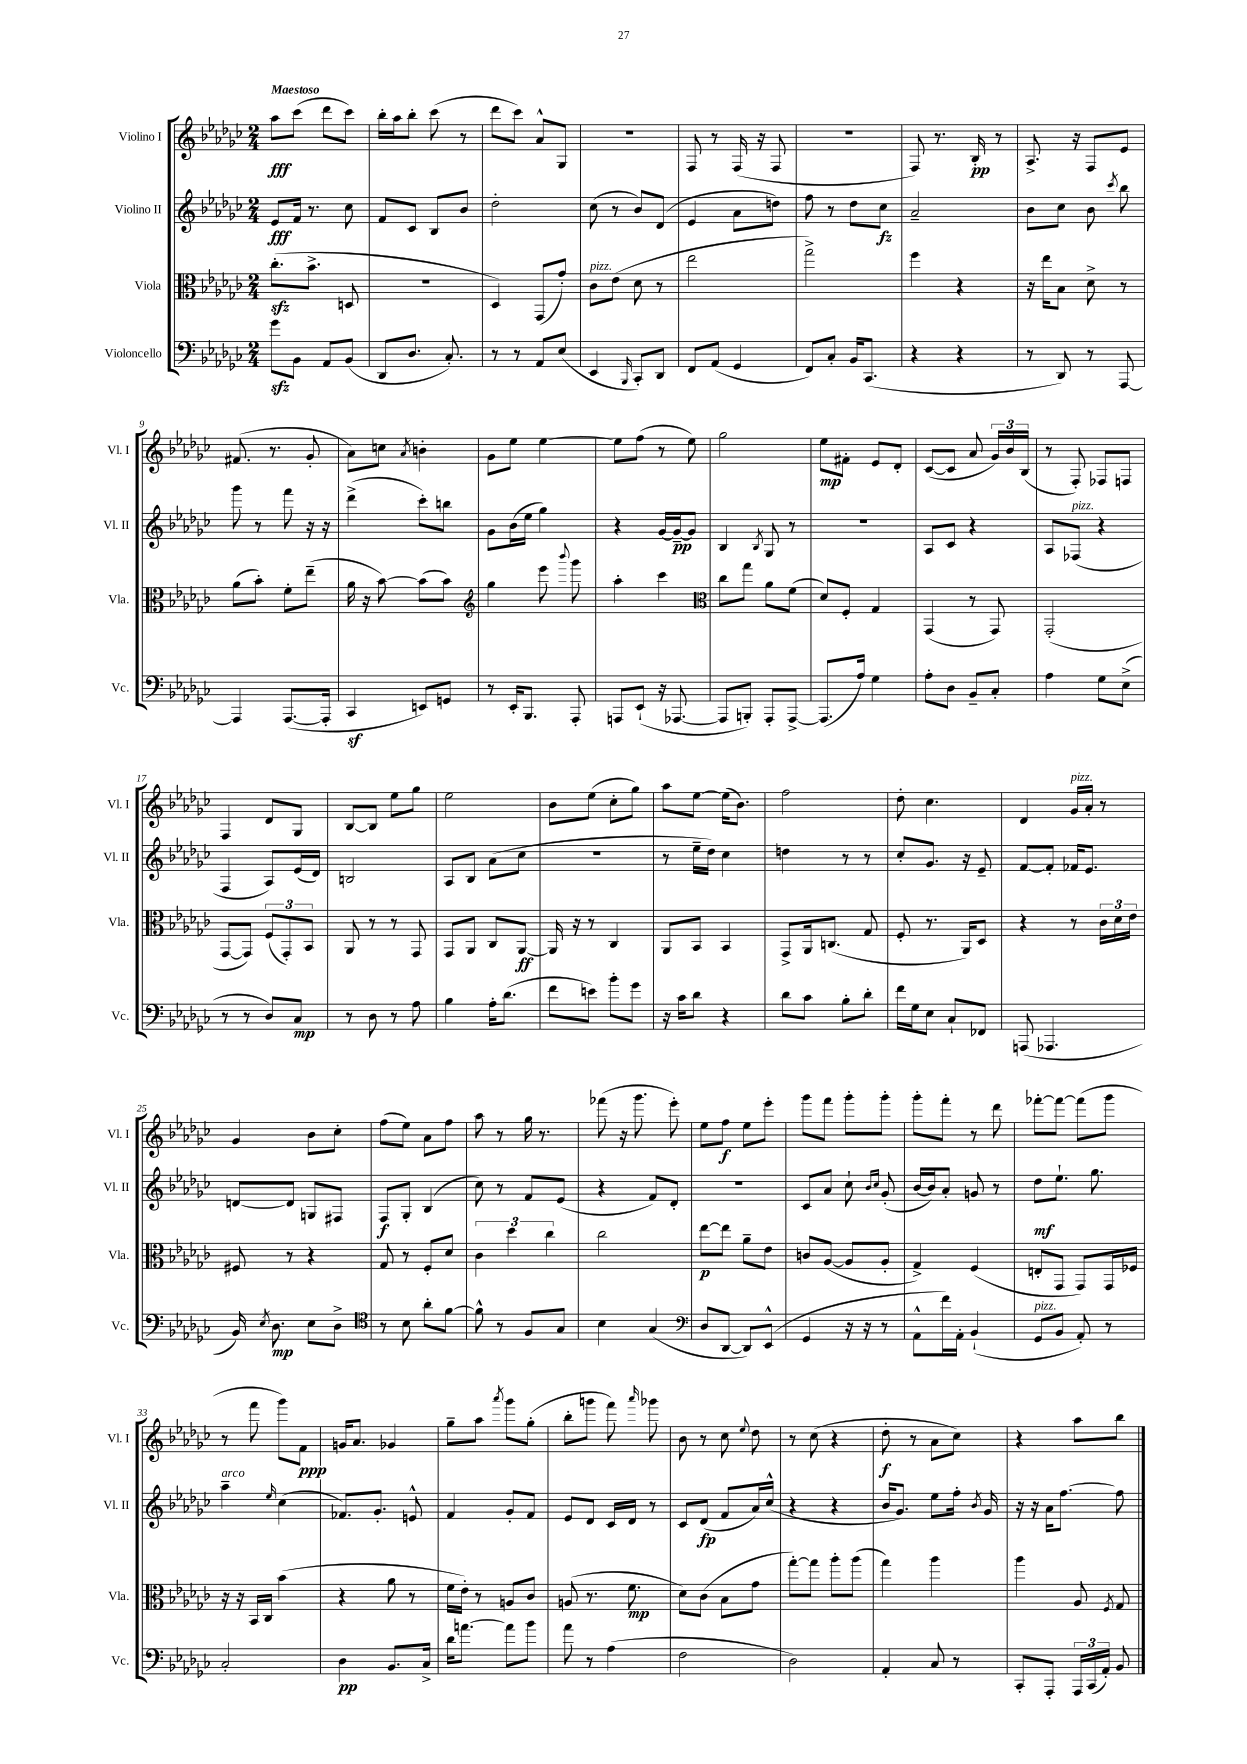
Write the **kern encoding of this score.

**kern	**kern	**kern	**kern
*staff4	*staff3	*staff2	*staff1
*clefF4	*clefC3	*clefG2	*clefG2
*k[b-e-a-d-g-c-]	*k[b-e-a-d-g-c-]	*k[b-e-a-d-g-c-]	*k[b-e-a-d-g-c-]
*M2/4	*M2/4	*M2/4	*M2/4
8g-	(8.cc-'	8e-	8aa-
8BB-	.	16f	(8ccc-
.	8.b-^	8.r	.
8AA-	.	.	8ddd-
(8BB-	8D	8cc-	8ccc-)
=	=	=	=
8DD-	2r	8f	16bb-'
.	.	.	16aa-
8.D-	.	8c-	8bb-'
.	.	8B-	(8ccc-
8.C-')	.	.	.
.	.	8b-	8r
=	=	=	=
8r	4D-)	2dd-'	8ddd-
8r	.	.	8ccc-)
8AA-	(8GG-	.	8a-^^
(8E-	8g-')	.	8G-
=	=	=	=
4EE-	8c-	(8cc-	2r
.	(8e-	8r	.
16qqBBB-	.	.	.
8CC-')	8d-	8b-)	.
8DD-	8r	(8d-	.
=	=	=	=
8FF	2ee-	4e-	8F
(8AA-	.	.	8r
4GG-	.	8a-	(16F
.	.	.	16r
.	.	8dd)	8F
=	=	=	=
8FF)	2gg-^)	8ff	2r
8C-'	.	8r	.
16BB-	.	8dd-	.
(8.CC-	.	.	.
.	.	8cc-	.
=	=	=	=
4r	4ff	2a-~	8F)
.	.	.	8.r
4r	4r	.	.
.	.	.	16B-'
.	.	.	8r
=	=	=	=
8r	16r	8b-	8.A-^
.	16ee-	.	.
8DD-)	8B-	8cc-	.
.	.	.	16r
8r	8d-^	8b-	8F
.	.	8qccc-	.
[8AAA-	8r	8bb-	8e-
=	=	=	=
4AAA-]	(8a-	8ggg-	(8.f#
.	8b-')	8r	.
.	.	.	8.r
([8.AAA-	8f'	8fff	.
.	(8ee-~	16r	8g-'
16AAA-']	.	16r	.
=	=	=	=
4CC-	16a-	(4ddd-^	8a-)
.	16r	.	.
.	[8b-)	.	8cc
.	.	.	8qa-
8EE)	(8b-]	8ccc-')	4b'
8GG	8b-)	8bb	.
=	=	=	=
*	*clefG2	*	*
8r	4gg-	8g-	8g-
16EE-'	.	(16b-	8ee-
8.BBB-	.	16ee-	.
.	8eee-	4gg-)	[4ee-
.	8qqbbb-	.	.
8AAA-'	8ggg-	.	.
=	=	=	=
8AAA	4aa-'	4r	8ee-]
(8EE-`	.	.	(8ff
16r	4ccc-	[16g-	8r
[8.AAA-	.	16g-~_	.
.	.	8g-]	8ee-)
=	=	=	=
*	*clefC3	*	*
8AAA-]	8cc-	4B-	2gg-
8BBB')	8gg-	.	.
.	.	8qB-	.
8AAA-'	8a-	8G-	.
[8AAA-^	(8f	8r	.
=	=	=	=
(8.AAA-]	8d-)	2r	8ee-
.	8F'	.	8f#'
16A-)	.	.	.
4G-	4G-	.	8e-
.	.	.	8d-'
=	=	=	=
8A-'	(4GG-	8A-	([8c-
8D-	.	8c-	8c-]
8BB-~	8r	4r	8a-
8C-'	8GG-)	.	24g-)
.	.	.	24b-
.	.	.	(24B-
=	=	=	=
4A-	(2GG-'	8A-	8r
.	.	(8F-	8F')
8G-	.	4r	8F-
(8E-^	.	.	8F
=	=	=	=
8r	[8GG-	4F	4F
8r	8GG-])	.	.
8D-)	(12F	8A-)	8d-
.	12GG-')	.	.
8C-	.	(16e-	8G-
.	12BB-	.	.
.	.	16d-)	.
=	=	=	=
8r	8AA-	2B	[8B-
8D-	8r	.	8B-]
8r	8r	.	8ee-
8A-	8GG-	.	8gg-
=	=	=	=
4B-	8GG-	8A-	2ee-
.	8AA-	8B-	.
16A-'	8C-	(8a-	.
(8.d-	.	.	.
.	[8AA-	8cc-	.
=	=	=	=
8f	16AA-]	2r	8b-
.	16r	.	.
8e)	8r	.	(8ee-
8b-'	4C-	.	8cc-'
8g-	.	.	8gg-)
=	=	=	=
16r	8AA-	8r	8aa-
16c-	.	.	.
8d-	8BB-	16ee-~	[8ee-
.	.	16dd-)	.
4r	4BB-	4cc-	(16ee-]
.	.	.	8.b-)
=	=	=	=
8d-	8GG-^	4dd	2ff
8c-	16AA-	.	.
.	(8.C	.	.
8B-'	.	8r	.
8d-'	8G-	8r	.
=	=	=	=
16f	8F'	8cc-'	8dd-'
16G-	.	.	.
8E-	8.r	8.g-	4.cc-
8C-`	.	.	.
.	16AA-)	16r	.
8FF-	8D-	8e-~	.
=	=	=	=
(8AAA	4r	[8f	4d-
4.AAA-	.	8f']	.
.	8r	16f-	16g-
.	.	8.e-	16a-'
.	24c-	.	8r
.	24d-	.	.
.	24e-	.	.
=	=	=	=
16BB-)	8F#	[8d	4g-
8qE-	.	.	.
8.D-	.	.	.
.	8r	8d]	.
8E-	4r	8G	8b-
8D-^	.	8F#	8cc-'
=	=	=	=
*clefC4	*	*	*
8r	8G-	8F	(8ff
8B-	8r	8G-'	8ee-)
8a-'	8F'	(4B-	8a-
[8f	8d-	.	8ff
=	=	=	=
8f^^]	6c-	8cc-)	8aa-
8r	.	8r	8r
.	6dd-	.	.
8F	.	8f	16gg-
.	.	.	8.r
.	6cc-	.	.
8G-	.	(8e-	.
=	=	=	=
4B-	2cc-	4r	(8fff-
.	.	.	16r
.	.	.	8.ggg-
(4G-	.	8f)	.
.	.	8d-'	8eee-')
=	=	=	=
*clefF4	*	*	*
8D-	[8ee-	2r	8ee-
[8DD-	8ee-]	.	8ff
8DD-])	8a-~	.	8ee-
(8EE-^^	8e-	.	8eee-'
=	=	=	=
4GG-	8c	8c-	8ggg-
.	([8A-	8a-	8fff
16r	8A-]	8cc-`	8ggg-'
16r	.	.	.
.	.	16qqb-	.
.	.	16qqcc-	.
8r	8A-'	(8g-'	8ggg-'
=	=	=	=
8AA-^^	4G-^)	[16b-	8ggg-'
.	.	16b-])	.
16f)	.	8a-'	8fff'
16AA-'	.	.	.
(4BB-`	(4F	8g	8r
.	.	8r	8ddd-
=	=	=	=
8GG-	8E'	8dd-	[8fff-'
8BB-	8GG-	8.ee-`	8fff-_
8AA-')	8GG-)	.	(8fff-]
.	.	8.gg-	.
8r	16GG-	.	8ggg-
.	16F-	.	.
=	=	=	=
2C-'	16r	4aa-~	8r
.	16r	.	.
.	16BB-	.	8fff
.	16C-	.	.
.	.	16qqee-	.
.	(4b-	(4cc-	8ggg-)
.	.	.	8f
=	=	=	=
4D-	4r	8.f-)	16g
.	.	.	8.a-
.	.	8.g-'	.
8.BB-	8a-	.	4g-
.	8r	8e^^	.
16C-^	.	.	.
=	=	=	=
16d-	16f	4f	8gg-~
[8.a	16e-')	.	.
.	8r	.	8aa-
.	.	.	8qaaa-
8a]	8A	8g-'	8ggg-
8b-	8c-	8f	(8gg-'
=	=	=	=
8a-	(8A	8e-	8bb-'
8r	8.r	8d-	8ggg
(4A-	.	16c-	8fff)
.	8.f	16d-	.
.	.	.	16qqaaa-
.	.	8r	8ggg-
=	=	=	=
2F	8d-)	8c-	8b-
.	(8c-	(8d-	8r
.	8B-	8f	8cc-
.	.	.	8qqee-
.	8g-	16a-)	8dd-
.	.	(16cc-^^	.
=	=	=	=
2D-)	[8gg-')	4r	8r
.	8gg-]	.	(8cc-
.	8aa-'	4r	4r
.	(8aa-	.	.
=	=	=	=
4AA-'	4gg-)	16b-	8dd-'
.	.	8.g-)	.
.	.	.	8r
8C-	4aa-	8ee-	8a-
8r	.	16ff'	8cc-)
.	.	8qb-	.
.	.	16g-	.
=	=	=	=
8CC-'	4aa-	16r	4r
.	.	16r	.
8AAA-'	.	16a-	.
.	.	[8.ff	.
24AAA-	8A-	.	8aa-
(24CC-	.	.	.
24AA-')	.	.	.
.	8qF	.	.
8BB-	8G-	8ff]	8bb-
==	==	==	==
*-	*-	*-	*-
